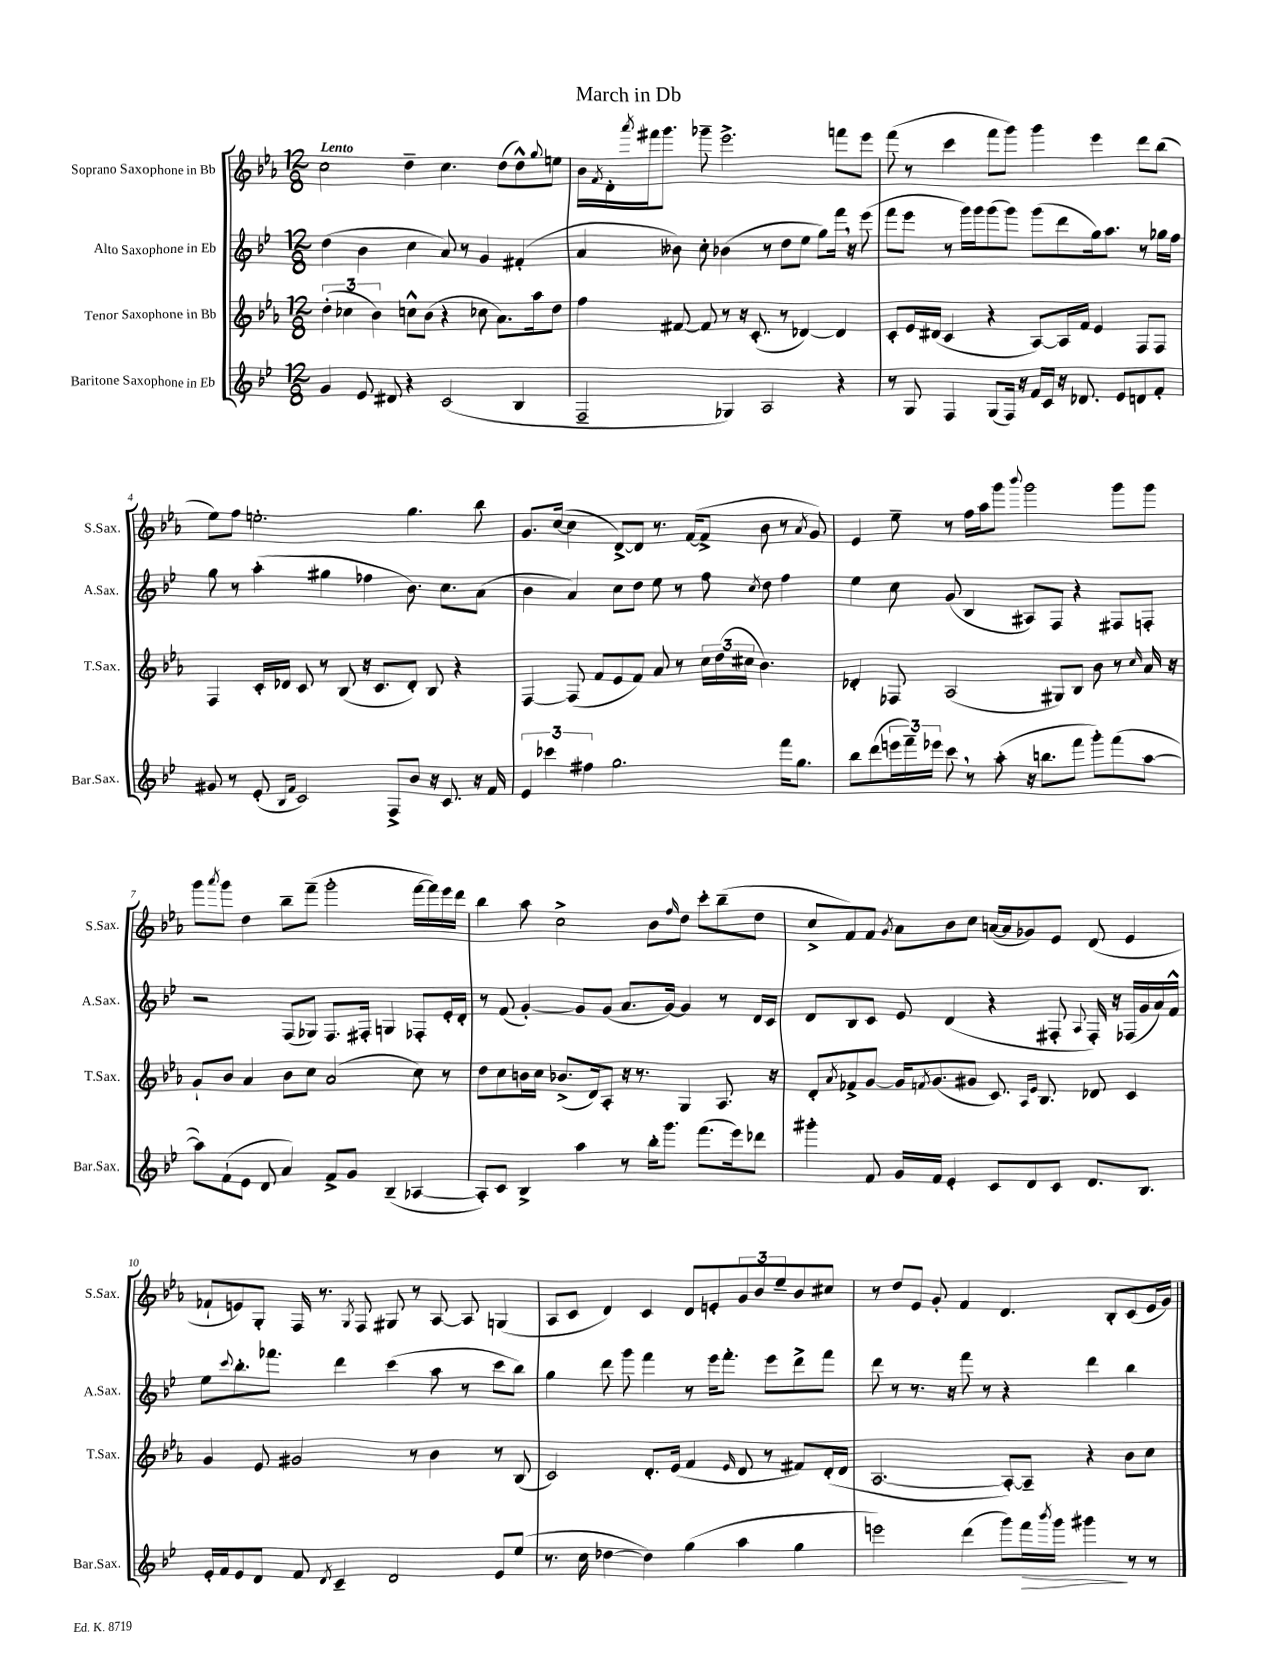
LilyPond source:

\header { title = "March in Db" }
<<
\new StaffGroup <<
\new Staff = "s0" \with { instrumentName = "Soprano Saxophone in Bb" shortInstrumentName = "S.Sax." } {
    \clef treble \key ees \major \numericTimeSignature \time 12/8 \tempo "Lento"
    c''2 d''4-- c''4. d''8( d''8-^) \appoggiatura { g''8 } e''8 |
    bes'16 \acciaccatura { f'8 } d'16-. \acciaccatura { aes'''8 } fis'''16 g'''8. ges'''8-- ees'''2.-> f'''8 ees'''8 |
    f'''8( r8 c'''4 f'''8 g'''8) g'''4 ees'''4 d'''8 bes''8( |
    ees''8) f''8 e''2.-. g''4. bes''8 |
    g'8. c''16~( c''4 d'8~->) d'8 r8. f'16~( f'8-> bes'8 r8 \acciaccatura { aes'8 } g'8) |
    ees'4 ees''8-- r8 f''16 aes''16 g'''8 \appoggiatura { bes'''8 } g'''2 g'''8 g'''8 |
    g'''8 \acciaccatura { aes'''8 } g'''8 d''4 bes''8-- f'''8--( g'''2-. f'''16~ f'''16) ees'''16 d'''16 |
    bes''4 aes''8 c''2-> bes'8 \grace { f''16 } d''8 c'''8-. bes''8--( d''8 |
    c''8-> f'8) f'8 \acciaccatura { g'8 } aes'8 bes'8 c''8 a'16~( a'16 ges'8) ees'8 d'8( ees'4 |
    fes'8-! e'8) g8-. f16 r8. \acciaccatura { g8 } f8 gis8 r8 aes8~ aes8 g4( |
    aes8 c'8 d'4) c'4 d'8 e'8-. \tuplet 3/2 { g'8 bes'8 ees''8-- } bes'8 cis''8 |
    r8 d''8 ees'8 g'8-. f'4 d'4. bes8-. c'8( ees'16 g'16) \bar "|." |
}
\new Staff = "s1" \with { instrumentName = "Alto Saxophone in Eb" shortInstrumentName = "A.Sax." } {
    \clef treble \key bes \major \numericTimeSignature \time 12/8
    d''4( bes'4 c''4 a'8) r8 g'4 fis'4-.( |
    a'4 beses'8) c''8-. bes'4( r8 d''8 ees''8 g''8) f'''16 \breathe r16 ees'''8( |
    f'''8 ees'''8 r8 g'''16) g'''16 g'''8( g'''8) g'''8( d'''8 g''16) a''8. r8 ges''16 f''16 |
    g''8 r8 a''4-.( gis''4 fes''4 bes'8.) c''8. a'8( |
    bes'4 a'4) c''8 d''8 ees''8 r8 f''8 \acciaccatura { c''8 } d''8 f''4 |
    ees''4 c''8 g'8( bes4 ais8) f8 r4 fis8 f8-. |
    r2 f8( ges8) f8. fis16-. g4 fes8-. ees'16-. d'16-. |
    r8 f'8( g'4~-.) g'8 g'8( a'8. g'16~) g'4 r8 d'16 c'16 |
    d'8 bes8 c'8 ees'8 d'4( r4 fis8-. \appoggiatura { a8 } fis16-.) r16 fes16( g'16 a'16) f'16-^ |
    ees''8 \appoggiatura { c'''8 } bes''8.-. fes'''8. d'''4 c'''4( a''8 r8 c'''8 bes''8) |
    g''4 d'''8 g'''8 f'''4 r8 ees'''16 f'''8.-. ees'''8 d'''8-> f'''8 |
    d'''8 r8 r8. r16 f'''8 r8 r4 d'''4 bes''4 \bar "|." |
}
\new Staff = "s2" \with { instrumentName = "Tenor Saxophone in Bb" shortInstrumentName = "T.Sax." } {
    \clef treble \key ees \major \numericTimeSignature \time 12/8
    \tuplet 3/2 { d''4-.( ces''4 bes'4) } c''8-^ bes'8( r4 ces''8 aes'8.) aes''16 d''8 |
    f''4 fis'8~ fis'8 r8 r16 c'8.-.( r8 des'4~) des'4 |
    c'8-. ees'16 dis'16( c'4 r4 aes8~) aes16 f'16 ees'4 f8 f8 |
    f4 c'16-. des'16 c'8 r8 bes8( r16 c'8. des'8-.) bes8 r4 |
    f4~ f8( f'8 ees'8 f'8) aes'8 r8 \tuplet 3/2 { c''16 d''16( cis''16 } bes'4.) |
    des'4-. fes8 aes2( gis8) bes8 bes'8 r8 \grace { c''16 } aes'16 r16 |
    g'8-! bes'8 aes'4 bes'8 c''8 aes'2( c''8) r8 |
    d''8 c''8 b'16 c''16 bes'8.->( d'16) aes8-. r16 r8. g4 aes8. r16 |
    d'8-. \acciaccatura { aes'8 } fes'8-> g'8~ g'16 \acciaccatura { f'8 } g'8.( gis'8 c'8.) \grace { aes16 ees'16 } bes8. des'8 c'4 |
    g'4 ees'8 gis'2 r8 bes'4 r8 bes8( |
    c'2) d'8.-. ees'16( f'4 \grace { ees'16 } d'8 r8 fis'8) d'16-.( d'16 |
    aes2.~ aes8~-.) aes8-- r4 bes'8 c''8 \bar "|." |
}
\new Staff = "s3" \with { instrumentName = "Baritone Saxophone in Eb" shortInstrumentName = "Bar.Sax." } {
    \clef treble \key bes \major \numericTimeSignature \time 12/8
    g'4 ees'8 dis'8 r4 c'2( bes4 |
    f2-- ges4) a2 r4 |
    r8 g8 f4 g8( f16) r16 f'16 c'16 r16 des'8. ees'8 d'8 f'8-. |
    gis'8 r8 ees'8-.( \grace { bes16 f'16 } c'2) f8-> bes'8 r16 c'8. r16 f'16 |
    \tuplet 3/2 { ees'4 ces'''4 fis''4 } g''2. f'''16 g''8. |
    bes''8 d'''8( \tuplet 3/2 { e'''16 f'''16--) ees'''16 } c'''8 \breathe r8 a''8-.( r16 b''8. f'''8 g'''8-.) f'''8( a''8~ |
    a''8) f'8-!( ees'8 d'8 a'4) f'8-> g'8 bes4--( aes4~ |
    aes8-.) c'8 bes4-> a''4 r8 bes''16-. g'''8. f'''8.( ees'''16) des'''8 |
    gis'''4-. f'8 g'16 f'16 ees'4-. c'8 d'8 c'8 d'8. bes8. |
    ees'16-. f'16 ees'8 d'8 f'8 \acciaccatura { d'8 } c'4-- d'2 ees'8 ees''8( |
    r8. c''16 des''4~ des''4) g''4( a''4 g''4 |
    e'''2) d'''4( g'''8) f'''16\> \acciaccatura { bes'''8 } g'''16 gis'''4\! r8 r8 \bar "|." |
}
>>
>>
